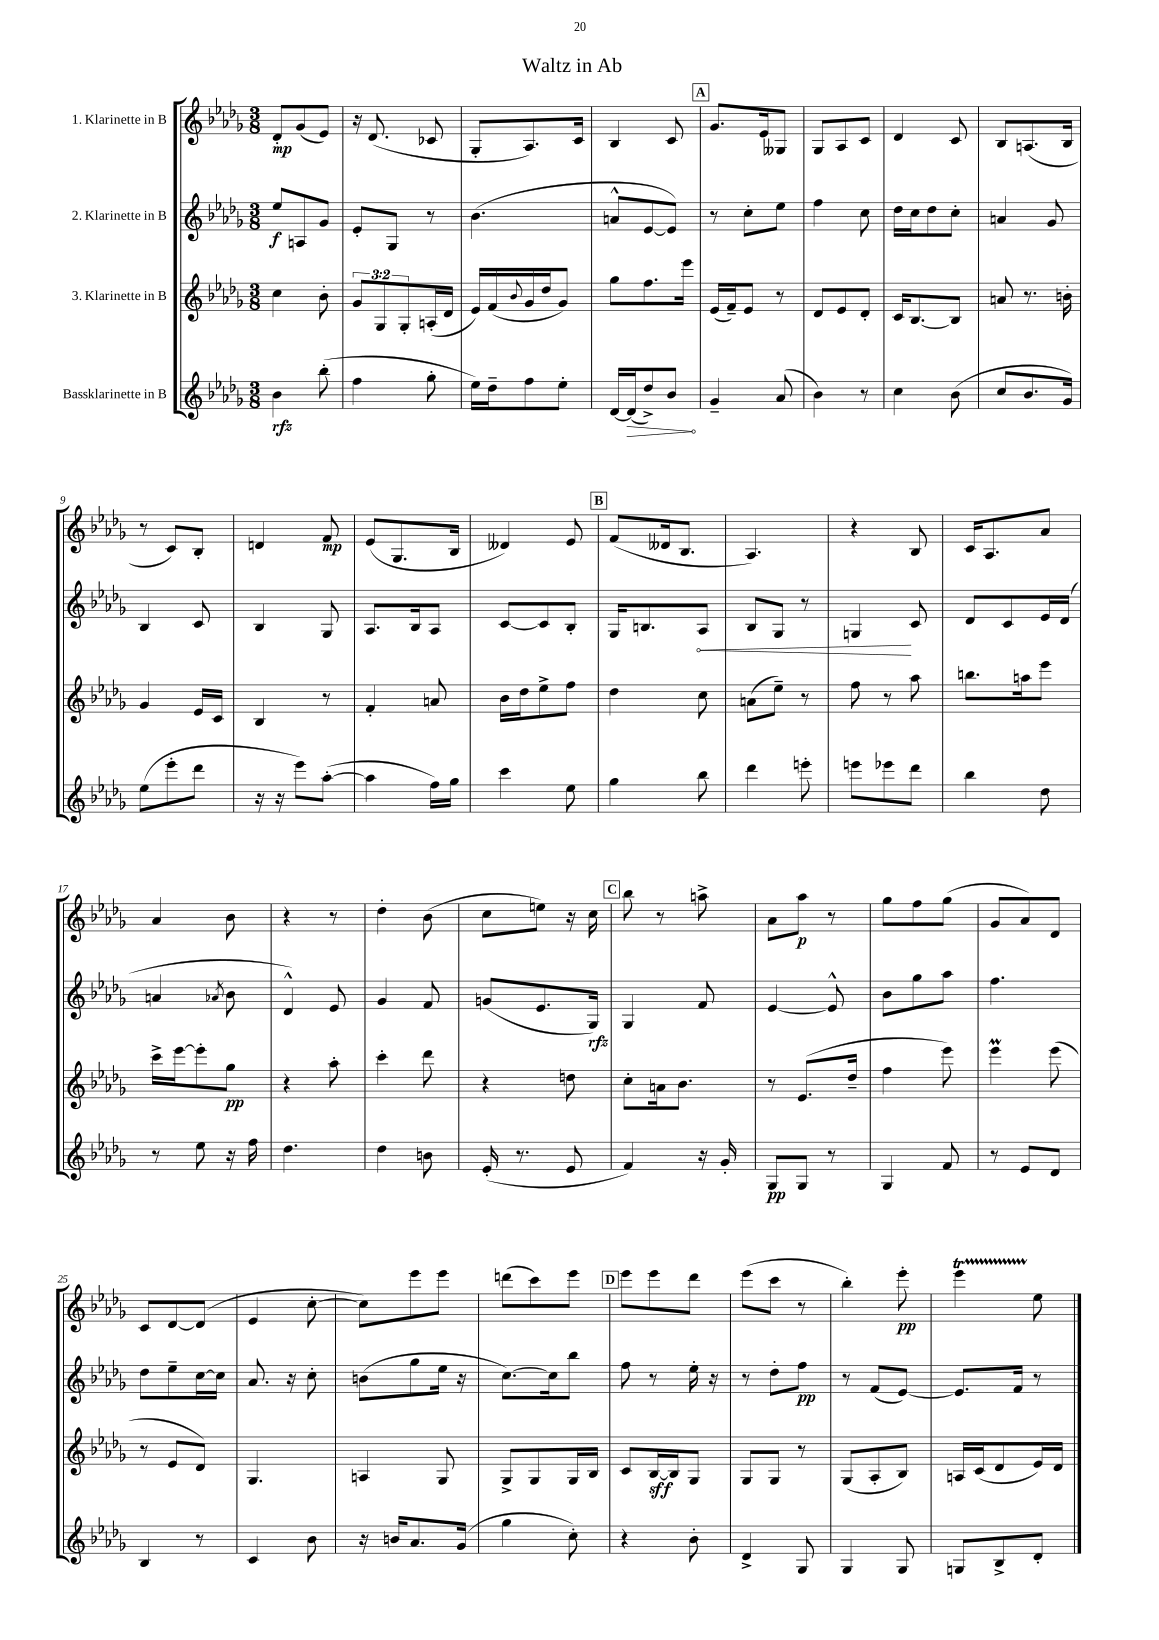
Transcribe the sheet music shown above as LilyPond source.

\header { title = "Waltz in Ab" }
<<
\new StaffGroup <<
\new Staff = "s0" \with { instrumentName = "1. Klarinette in B" } {
    \clef treble \key des \major \numericTimeSignature \time 3/8
    des'8-.\mp ges'8( ees'8) |
    r16 des'8.( ces'8 |
    ges8-. aes8.) c'16 |
    bes4 c'8 |
    \mark \markup { \box "A" } ges'8. ees'16 geses8 |
    ges8 aes8 c'8 |
    des'4 c'8 |
    bes8 a8.( bes16 |
    r8 c'8) bes8-. |
    d'4 f'8\mp |
    ees'8( ges8. bes16 |
    deses'4) ees'8 |
    \mark \markup { \box "B" } f'8( deses'16 bes8. |
    aes4.) |
    r4 bes8 |
    c'16 aes8. aes'8 |
    aes'4 bes'8 |
    r4 r8 |
    des''4-. bes'8( |
    c''8 e''8) r16 c''16 |
    \mark \markup { \box "C" } bes''8 r8 a''8-> |
    aes'8 aes''8\p r8 |
    ges''8 f''8 ges''8( |
    ges'8 aes'8) des'8 |
    c'8 des'8~ des'8( |
    ees'4 c''8~-. |
    c''8) ees'''8 ees'''8 |
    d'''8( c'''8) ees'''8 |
    \mark \markup { \box "D" } ees'''8 ees'''8 des'''8 |
    ees'''8( c'''8 r8 |
    bes''4-.) ees'''8-.\pp |
    ees'''4\startTrillSpan ees''8\stopTrillSpan \bar "|." |
}
\new Staff = "s1" \with { instrumentName = "2. Klarinette in B" } {
    \clef treble \key des \major \numericTimeSignature \time 3/8
    ees''8\f a8 ges'8 |
    ees'8-. ges8 r8 |
    bes'4.( |
    a'8-^ ees'8~ ees'8) |
    \mark \markup { \box "A" } r8 c''8-. ees''8 |
    f''4 c''8 |
    des''16 c''16 des''8 c''8-. |
    a'4 ges'8 |
    bes4 c'8 |
    bes4 ges8 |
    aes8. bes16 aes8 |
    c'8~ c'8 bes8-. |
    \mark \markup { \box "B" } ges16 b8. \once \override Hairpin.circled-tip = ##t aes8\< |
    bes8 ges8 r8 |
    g4\! c'8 |
    des'8 c'8 ees'16 des'16( |
    a'4 \acciaccatura { aes'8 } bes'8 |
    des'4-^) ees'8 |
    ges'4 f'8 |
    g'8( ees'8. ges16\rfz) |
    \mark \markup { \box "C" } ges4 f'8 |
    ees'4~ ees'8-^ |
    bes'8 ges''8 aes''8 |
    f''4. |
    des''8 ees''8-- c''16~ c''16 |
    aes'8. r16 c''8-. |
    b'8( ges''8 ees''16 r16 |
    c''8.~) c''16 bes''8 |
    \mark \markup { \box "D" } f''8 r8 ees''16-. r16 |
    r8 des''8-. f''8\pp |
    r8 f'8( ees'8~) |
    ees'8. f'16 r8 \bar "|." |
}
\new Staff = "s2" \with { instrumentName = "3. Klarinette in B" } {
    \clef treble \key des \major \numericTimeSignature \time 3/8 \override Staff.TupletNumber.text = #tuplet-number::calc-fraction-text
    c''4 bes'8-. |
    \tuplet 3/2 { ges'8 ges8 ges8-. } a16-.( des'16 |
    ees'16) f'16( \appoggiatura { bes'8 } ges'16 des''16 ges'8) |
    ges''8 f''8. ees'''16 |
    \mark \markup { \box "A" } ees'16( f'16--) ees'8 r8 |
    des'8 ees'8 des'8-. |
    c'16 bes8.~ bes8 |
    a'8 r8. b'16-. |
    ges'4 ees'16 c'16 |
    bes4 r8 |
    f'4-. a'8 |
    bes'16 des''16 ees''8-> f''8 |
    \mark \markup { \box "B" } des''4 c''8 |
    a'8( ees''8--) r8 |
    f''8 r8 aes''8 |
    b''8. a''16 ees'''8 |
    c'''16-> ees'''16~ ees'''8-. ges''8\pp |
    r4 aes''8-. |
    c'''4-. des'''8 |
    r4 d''8 |
    \mark \markup { \box "C" } c''8-. a'16 bes'8. |
    r8 ees'8.( des''16-- |
    f''4 ees'''8) |
    ees'''4\prall ees'''8( |
    r8 ees'8 des'8) |
    ges4. |
    a4 ges8 |
    ges8-> ges8 ges16 bes16 |
    \mark \markup { \box "D" } c'8 bes16~\sff bes16 ges8 |
    ges8 ges8 r8 |
    ges8( aes8-. bes8) |
    a16 c'16( des'8 ees'16) des'16 \bar "|." |
}
\new Staff = "s3" \with { instrumentName = "Bassklarinette in B" } {
    \clef treble \key des \major \numericTimeSignature \time 3/8
    bes'4\rfz bes''8-.( |
    f''4 ges''8-. |
    ees''16) des''16-- f''8 ees''8-. |
    des'16~ \once \override Hairpin.circled-tip = ##t des'16\>( des''8->) bes'8\! |
    \mark \markup { \box "A" } ges'4-- aes'8( |
    bes'4) r8 |
    c''4 bes'8( |
    c''8 bes'8. ges'16) |
    ees''8( ees'''8-. des'''8 |
    r16 r16 ees'''8) aes''8~-.( |
    aes''4 f''16) ges''16 |
    c'''4 ees''8 |
    \mark \markup { \box "B" } ges''4 bes''8 |
    des'''4 e'''8-. |
    e'''8 ees'''8 des'''8 |
    bes''4 des''8 |
    r8 ees''8 r16 f''16 |
    des''4. |
    des''4 b'8 |
    ees'16-.( r8. ees'8 |
    \mark \markup { \box "C" } f'4) r16 ges'16-. |
    ges8\pp ges8 r8 |
    ges4 f'8 |
    r8 ees'8 des'8 |
    bes4 r8 |
    c'4 bes'8 |
    r16 b'16 aes'8. ges'16( |
    ges''4 c''8-.) |
    \mark \markup { \box "D" } r4 bes'8-. |
    des'4-> ges8 |
    ges4 ges8 |
    g8 bes8-> des'8-. \bar "|." |
}
>>
>>
